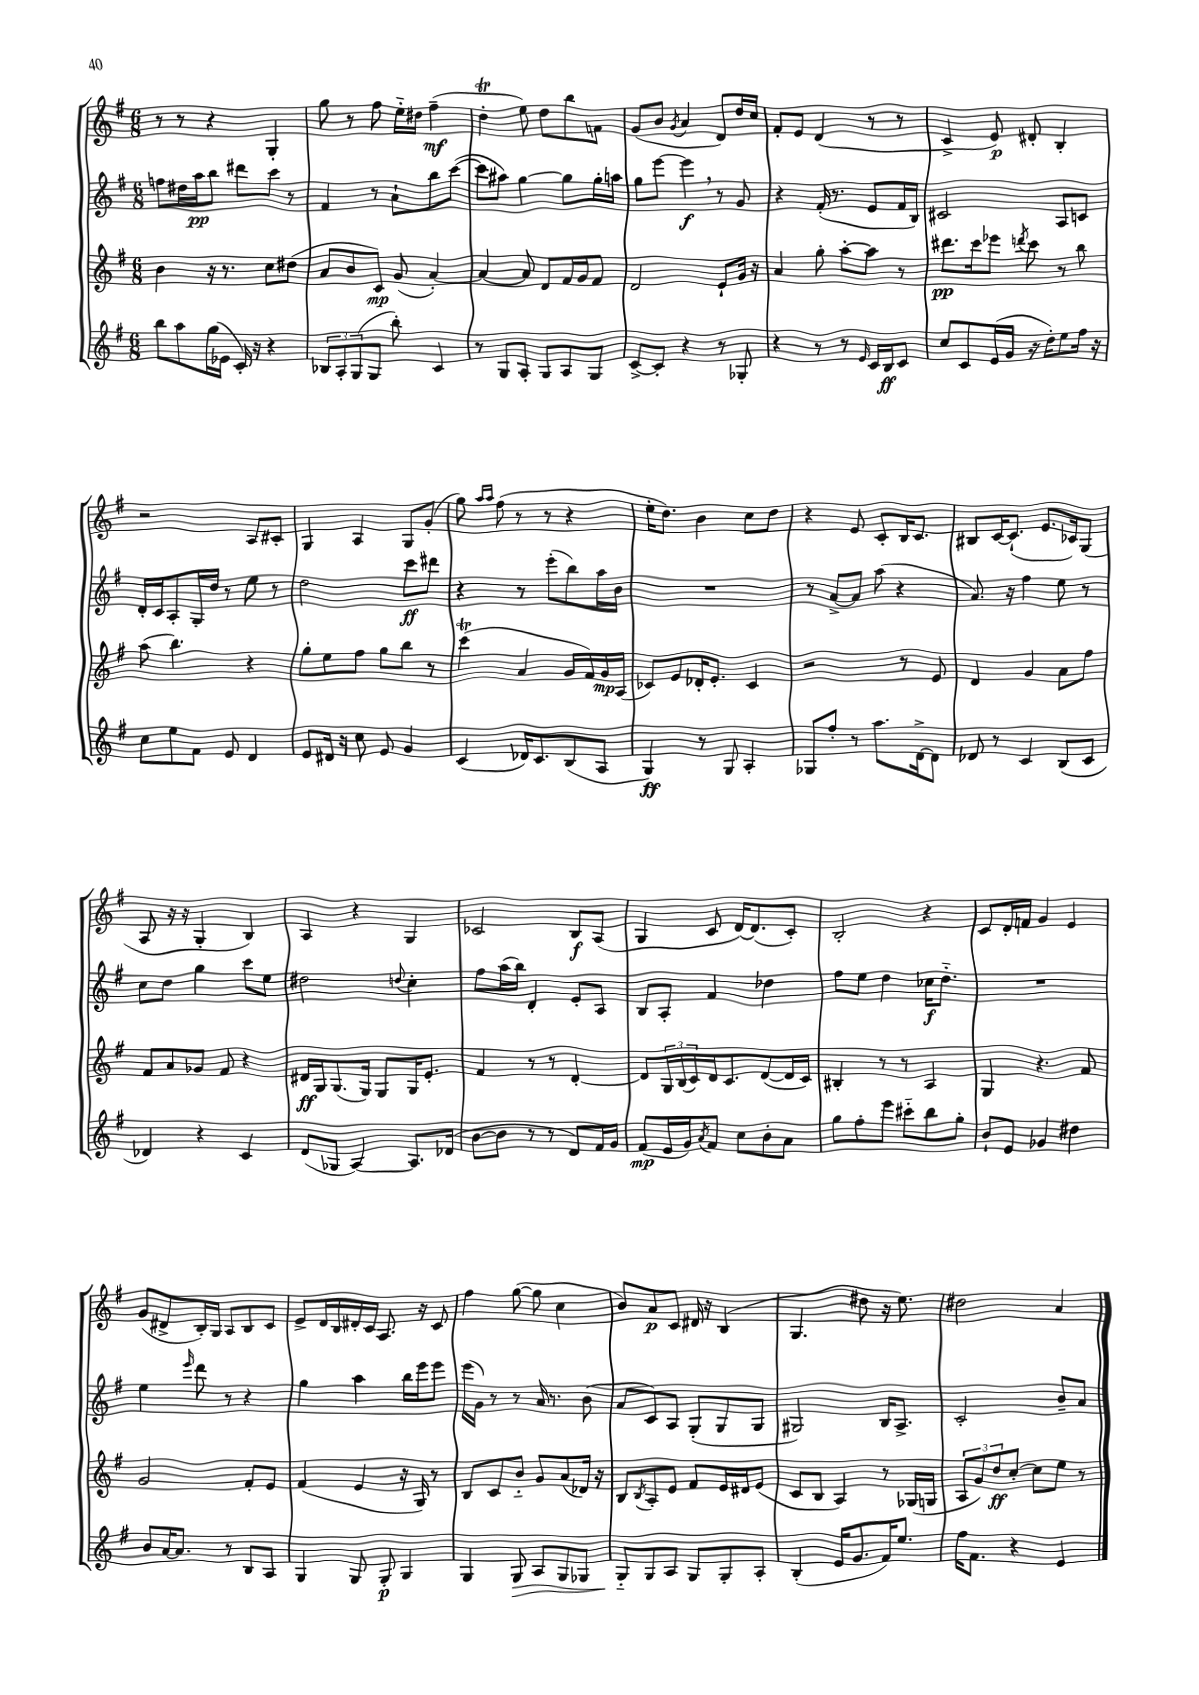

**kern	**dynam	**kern	**dynam	**kern	**dynam	**kern	**dynam
*part4	*part4	*part3	*part3	*part2	*part2	*part1	*part1
*staff4	*staff4	*staff3	*staff3	*staff2	*staff2	*staff1	*staff1
*clefG2	*	*clefG2	*	*clefG2	*	*clefG2	*
*k[f#]	*	*k[f#]	*	*k[f#]	*	*k[f#]	*
*M6/8	*	*M6/8	*	*M6/8	*	*M6/8	*
=27	=27	=27	=27	=27	=27	=27	=27
8bb\L	.	4b\	.	8ffn\L	.	8r	.
8aa\	.	.	.	16dd#X\L	.	8r	.
.	.	.	.	16aa\J	pp	.	.
(16gg\L	.	16r	.	8bb\J	.	4r	.
16e-X\JJ	.	8.r	.	.	.	.	.
16c'/)	.	.	.	8ddd#X\L	.	.	.
16r	.	.	.	.	.	.	.
4r	.	8cc\L	.	8ccc\J	.	4G'/	.
.	.	(8dd#X\J	.	8r	.	.	.
=28	=28	=28	=28	=28	=28	=28	=28
12B-X/L	.	8a/L	.	4f#/	.	8gg\	.
12A'/	.	.	.	.	.	.	.
.	.	8b/	.	.	.	8r	.
(12G/	.	.	.	.	.	.	.
8G/J	.	8c/J)	mp	8r	.	8ff#\	.
8bb'\)	.	(8g/	.	8a`\L	.	16ee\LL	.
.	.	.	.	.	.	16dd#X\JJ	.
4c/	.	[4a'/)	.	8bb\	.	(4ff#~\	mf
.	.	.	.	([8ccc\J	.	.	.
=29	=29	=29	=29	=29	=29	=29	=29
8r	.	4a/_	.	8ccc\L]	.	4ddT'\	.
8G/L	.	.	.	8aa#X\J)	.	.	.
8A'/J	.	8a/]	.	[4gg\	.	8ee\)	.
8G/L	.	8d/L	.	.	.	8dd\L	.
8A/	.	16f#/L	.	8gg\L]	.	8bb\	.
.	.	16g/J	.	.	.	.	.
8G/J	.	8f#/J	.	16gg'\L	.	8fn\J	.
.	.	.	.	16aan\JJ	.	.	.
=30	=30	=30	=30	=30	=30	=30	=30
[8c^/L	.	2d/	.	8gg\L	.	(8g/L	.
8c'/J]	.	.	.	[8eee\J	.	8b/J	.
.	.	.	.	.	.	8qg/	.
4r	.	.	.	4eee,\]	f	4a/	.
8r	.	8e`/L	.	8r	.	8d/L)	.
8G-X'/	.	16g/Jk	.	8g/	.	16dd/L	.
.	.	16r	.	.	.	16cc/JJ	.
=31	=31	=31	=31	=31	=31	=31	=31
4r	.	4a/	.	4r	.	8f#'/L	.
.	.	.	.	.	.	8e/J	.
8r	.	8gg'\	.	(16f#'/	.	(4d/	.
.	.	.	.	8.r	.	.	.
8r	.	[8aa'\L	.	.	.	.	.
16qqe/	.	.	.	.	.	.	.
16c/LL	.	8aa\J]	.	8e/L	.	8r	.
16B/J	ff	.	.	.	.	.	.
8c/J	.	8r	.	16f#/L	.	8r	.
.	.	.	.	16B/JJ)	.	.	.
=32	=32	=32	=32	=32	=32	=32	=32
8cc/L	.	8.ddd#X\L	pp	2c#X/	.	4c^/	.
8c/	.	.	.	.	.	.	.
.	.	16ccc\k	.	.	.	.	.
(16e/L	.	8eee-X\J	.	.	.	8e/)	p
16g/JJ	.	.	.	.	.	.	.
.	.	8qdddn/	.	.	.	.	.
16r	.	8ccc\	.	.	.	8d#X'/	.
16dd'\KL)	.	.	.	.	.	.	.
8ee\	.	8r	.	8A/L	.	4B'/	.
16ff#\Jk	.	8bb\	.	8cn/J	.	.	.
16r	.	.	.	.	.	.	.
!!LO:LB:g=z
=33	=33	=33	=33	=33	=33	=33	=33
8cc\L	.	(8aa\	.	16d'/LL	.	2r	.
.	.	.	.	16c/J	.	.	.
8ee\	.	4.bb\)	.	8A'/	.	.	.
8f#\J	.	.	.	16G'/L	.	.	.
.	.	.	.	16dd/JJ	.	.	.
8e/	.	.	.	8r	.	.	.
4d/	.	4r	.	8ee\	.	8A/L	.
.	.	.	.	8r	.	8c#X'/J	.
=34	=34	=34	=34	=34	=34	=34	=34
8e/L	.	8gg'\L	.	2dd\	.	4G/	.
16d#X/Jk	.	8ee\	.	.	.	.	.
16r	.	.	.	.	.	.	.
8cc\	.	8ff#\J	.	.	.	4A/	.
8e/	.	8gg\L	.	.	.	.	.
4g/	.	8bb\J	.	8ccc\L	ff	8G/L	.
.	.	8r	.	8ddd#X\J	.	(8g'/J	.
=35	=35	=35	=35	=35	=35	=35	=35
(4c/	.	(4cccT\	.	4r	.	8gg\)	.
.	.	.	.	.	.	16qqaa/LL	.
.	.	.	.	.	.	16qqaa/JJ	.
.	.	.	.	.	.	(8ff#\	.
16d-X/KL)	.	4a/	.	8r	.	8r	.
8.c/	.	.	.	.	.	.	.
.	.	.	.	(8eee'\L	.	8r	.
(8B/	.	16g/LL	.	8bb\)	.	4r	.
.	.	16f#/)	.	.	.	.	.
8A/J	.	16g/	mp	16aa\L	.	.	.
.	.	(16A/JJ	.	16b\JJ	.	.	.
=36	=36	=36	=36	=36	=36	=36	=36
4G/)	ff	8c-X/L)	.	2.r	.	16ee'\KL	.
.	.	.	.	.	.	8.dd\J)	.
.	.	8e/	.	.	.	.	.
8r	.	16d-X'/K	.	.	.	4b\	.
.	.	8.e'/J	.	.	.	.	.
8G/	.	.	.	.	.	.	.
4A'/	.	4c-/	.	.	.	8cc\L	.
.	.	.	.	.	.	8dd\J	.
=37	=37	=37	=37	=37	=37	=37	=37
8G-X/L	.	2r	.	8r	.	4r	.
8ff#'/J	.	.	.	[8a^/L	.	.	.
8r	.	.	.	8a/J]	.	8e/	.
8.aa\L	.	.	.	(8aa\	.	8c'/L	.
.	.	8r	.	4r	.	16B/K	.
[16d^\k	.	.	.	.	.	8.c/J	.
8d\J]	.	8e/	.	.	.	.	.
=38	=38	=38	=38	=38	=38	=38	=38
8d-X/	.	4d/	.	8.a/)	.	8B#X/L	.
8r	.	.	.	.	.	[16c/K	.
.	.	.	.	16r	.	(8.c`/J]	.
4c/	.	4g/	.	4ff#\	.	.	.
.	.	.	.	.	.	8.e/L	.
(8B/L	.	8a\L	.	8ee\	.	.	.
.	.	.	.	.	.	16c-X/k)	.
8c/J	.	8ff#\J	.	8r	.	(8G/J	.
!!LO:LB:g=z
=39	=39	=39	=39	=39	=39	=39	=39
4d-X/)	.	8f#/L	.	8cc\L	.	8A/	.
.	.	8a/	.	8dd\J	.	16r	.
.	.	.	.	.	.	16r	.
4r	.	8g-X/J	.	4gg\	.	4G'/	.
.	.	8f#/	.	.	.	.	.
4c/	.	4r	.	8ccc\L	.	4B/)	.
.	.	.	.	8ee\J	.	.	.
=40	=40	=40	=40	=40	=40	=40	=40
(8d/L	.	16d#X/LL	ff	2dd#X\	.	4A/	.
.	.	16G/J	.	.	.	.	.
8G-X/J	.	(8.G/	.	.	.	.	.
[4A/)	.	.	.	.	.	4r	.
.	.	16G/Jk)	.	.	.	.	.
.	.	8G/L	.	.	.	.	.
.	.	.	.	8qqddn/	.	.	.
8.A/L]	.	16G/K	.	4cc'\	.	4G/	.
.	.	8.e'/J	.	.	.	.	.
(16d-X/Jk	.	.	.	.	.	.	.
=41	=41	=41	=41	=41	=41	=41	=41
[8b\L	.	4f#/	.	8ff#\L	.	2c-X/	.
8b\J]	.	.	.	(16aa\L	.	.	.
.	.	.	.	16bb\JJ)	.	.	.
8r	.	8r	.	4d'/	.	.	.
8r	.	8r	.	.	.	.	.
8d/L)	.	[4d'/	.	8e'/L	.	8B/L	f
16f#/L	.	.	.	8A/J	.	(8A/J	.
16g/JJ	.	.	.	.	.	.	.
=42	=42	=42	=42	=42	=42	=42	=42
(8f#/L	mp	8d/L]	.	8B/L	.	4G/	.
16e/L	.	24G/L	.	8A'/J	.	.	.
.	.	(24B/	.	.	.	.	.
16g/J)	.	.	.	.	.	.	.
.	.	24c/)	.	.	.	.	.
8qa/	.	.	.	.	.	.	.
8f#/J	.	16d/J	.	4f#/	.	8c/	.
.	.	8.c/	.	.	.	.	.
8cc\L	.	.	.	.	.	[16d/KL)	.
.	.	.	.	.	.	(8.d/]	.
8b'\	.	([8d/	.	4dd-X\	.	.	.
8a\J	.	16d/L]	.	.	.	8c'/J)	.
.	.	16c/JJ)	.	.	.	.	.
=43	=43	=43	=43	=43	=43	=43	=43
8gg\L	.	4B#X'/	.	8ff#\L	.	2B'/	.
8ff#'\	.	.	.	8ee\J	.	.	.
8eee\J	.	8r	.	4dd\	.	.	.
8ccc#X\L	.	8r	.	.	.	.	.
8bb\	.	4A/	.	16cc-X\KL	f	4r	.
.	.	.	.	8.dd\J	.	.	.
8gg'\J	.	.	.	.	.	.	.
=44	=44	=44	=44	=44	=44	=44	=44
8b`/L	.	4G/	.	2.r	.	8c/L	.
8e/J	.	.	.	.	.	16d'/L	.
.	.	.	.	.	.	16fn/JJ	.
4g-X/	.	4.r	.	.	.	4g/	.
4dd#X\	.	.	.	.	.	4e/	.
.	.	8f#/	.	.	.	.	.
!!LO:LB:g=z
=45	=45	=45	=45	=45	=45	=45	=45
8b/L	.	2g/	.	4ee\	.	(8g/L	.
[16a/K	.	.	.	.	.	8d#X^/	.
8.a/J]	.	.	.	.	.	.	.
.	.	.	.	16qqeee/	.	.	.
.	.	.	.	8ddd\	.	16B'/L)	.
.	.	.	.	.	.	16G/JJ	.
8r	.	.	.	8r	.	8A/L	.
8B/L	.	8f#'/L	.	4r	.	8B/	.
8A/J	.	8e/J	.	.	.	8c/J	.
=46	=46	=46	=46	=46	=46	=46	=46
4G/	.	(4f#/	.	4gg\	.	8e^/L	.
.	.	.	.	.	.	16d/L	.
.	.	.	.	.	.	16B/	.
8G/	.	4e/	.	4aa\	.	16d#X'/	.
.	.	.	.	.	.	16c/JJ	.
8G'/	p	.	.	.	.	8.A/	.
4G/	.	16r	.	16bb\LL	.	.	.
.	.	16G/)	.	16eee\J	.	16r	.
.	.	8r	.	8eee\J	.	8c/	.
=47	=47	=47	=47	=47	=47	=47	=47
4G/	.	8B/L	.	(16eee\LL	.	4ff#\	.
.	.	.	.	16g\JJ)	.	.	.
.	.	8c/	.	8r	.	.	.
!	!LO:HP:b	!	!	!	!	!	!
8G/	>	8b/J	.	8r	.	([8gg\	.
8A/L	.	8g/L	.	16a/	.	8gg\]	.
.	.	.	.	8.r	.	.	.
8G/	.	(8a/	.	.	.	4cc\	.
8G-X/J	.	16d-X/Jk)	.	(8b\	.	.	.
.	.	16r	.	.	.	.	.
=48	=48	=48	=48	=48	=48	=48	=48
8G/L	.	8B/L	.	8a/L	.	8b/L)	.
.	.	8qB/	.	.	.	.	.
8G/	]	8A'/	.	8c/)	.	8a/	p
8A/J	.	8e/J	.	8A/J	.	8c/J	.
8G/L	.	8f#/L	.	(8G'/L	.	16d#X/	.
.	.	.	.	.	.	16r	.
8G'/	.	16e/L	.	8G/	.	(4B/	.
.	.	16d#X/J	.	.	.	.	.
8A'/J	.	(8e/J	.	8G/J	.	.	.
=49	=49	=49	=49	=49	=49	=49	=49
(4B'/	.	8c/L	.	2G#X/)	.	4.G/	.
.	.	8B/J	.	.	.	.	.
16e/KL	.	4A/)	.	.	.	.	.
8.g/	.	.	.	.	.	.	.
.	.	.	.	.	.	8dd#X\	.
16f#/K)	.	8r	.	16B/KL	.	16r	.
8.ee/J	.	.	.	8.A^/J	.	8.ee\)	.
.	.	(16G-X/LL	.	.	.	.	.
.	.	16Gn/JJ	.	.	.	.	.
=50	=50	=50	=50	=50	=50	=50	=50
16ff#\KL	.	12A/L	.	2c'/	.	2dd#X\	.
8.f#\J	.	.	.	.	.	.	.
.	.	12g/)	.	.	.	.	.
.	.	12dd/	ff	.	.	.	.
4r	.	[8cc'/J	.	.	.	.	.
.	.	8cc\L]	.	.	.	.	.
4e/	.	8ee\J	.	8b~/L	.	4a/	.
.	.	8r	.	8a/J	.	.	.
==	==	==	==	==	==	==	==
*-	*-	*-	*-	*-	*-	*-	*-
